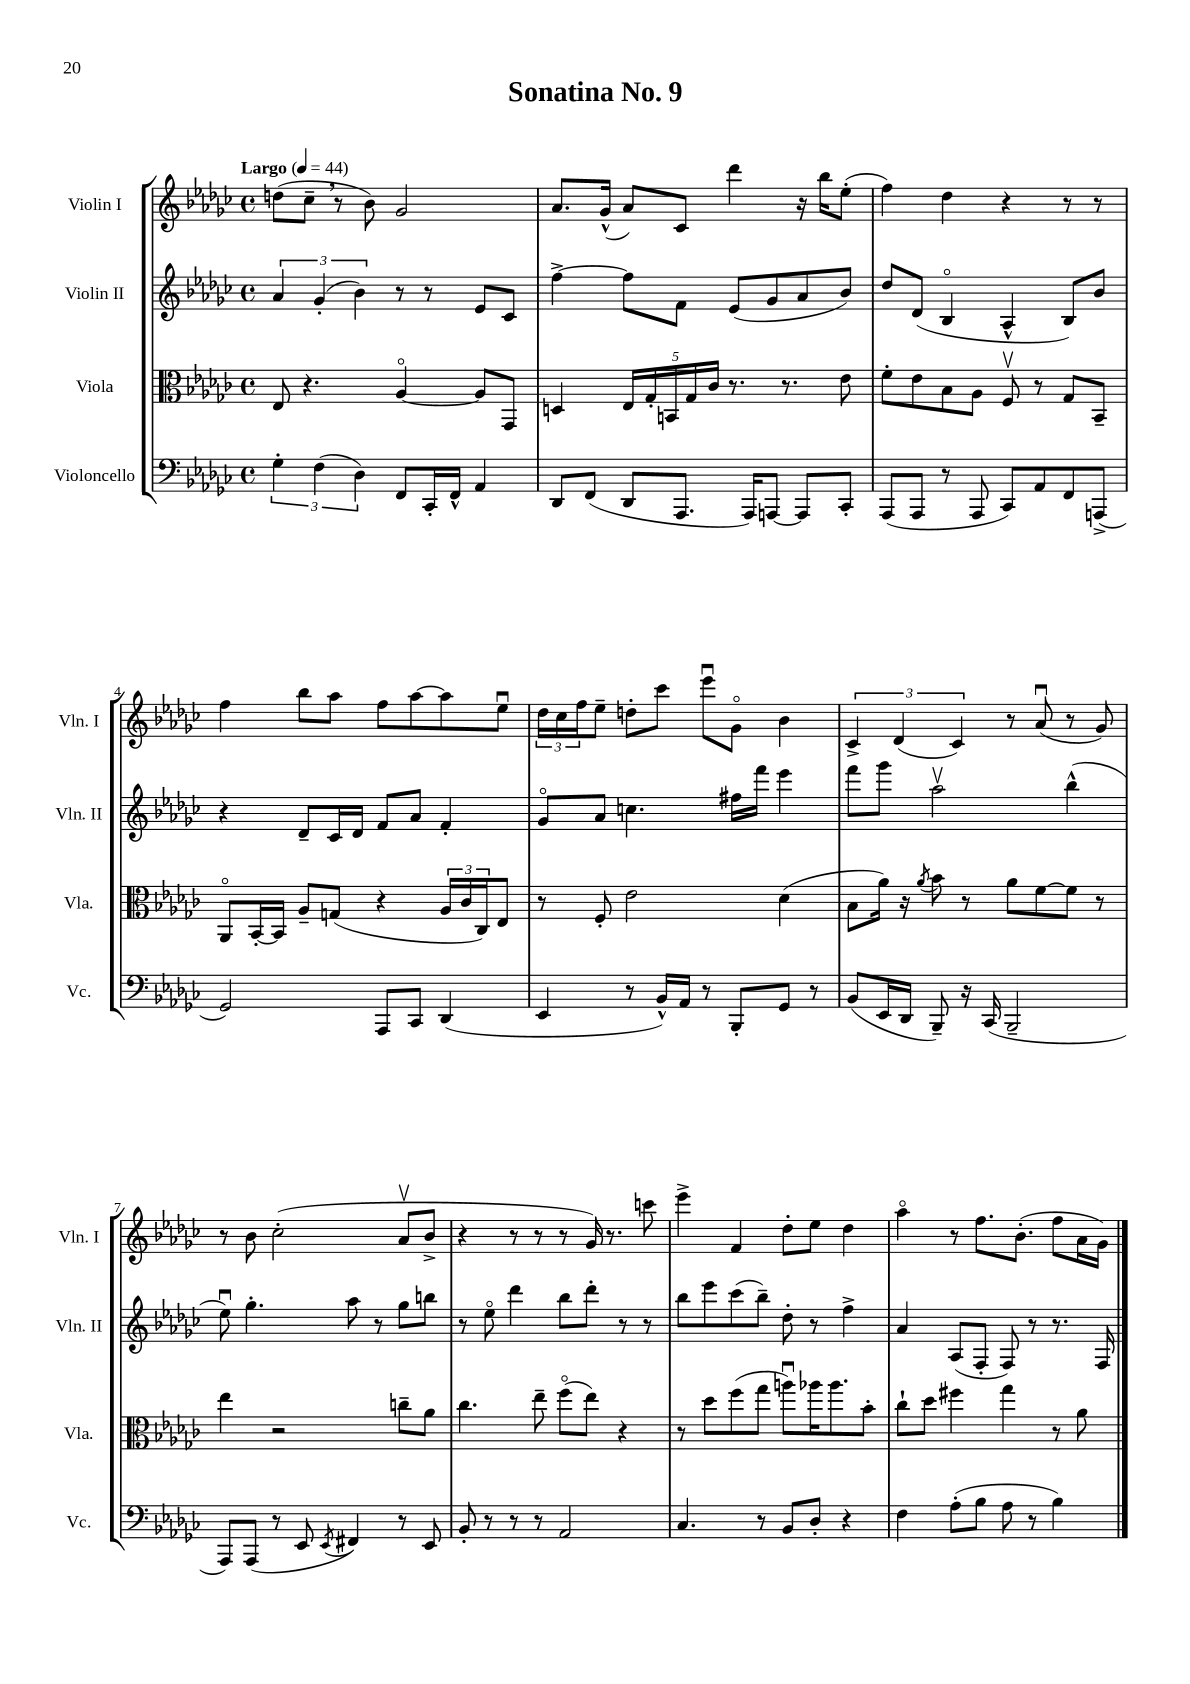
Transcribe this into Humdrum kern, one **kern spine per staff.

**kern	**kern	**kern	**kern
*part4	*part3	*part2	*part1
*staff4	*staff3	*staff2	*staff1
*I"Violoncello	*I"Viola	*I"Violin II	*I"Violin I
*I'Vc.	*I'Vla.	*I'Vln. II	*I'Vln. I
*clefF4	*clefC3	*clefG2	*clefG2
*k[b-e-a-d-g-c-]	*k[b-e-a-d-g-c-]	*k[b-e-a-d-g-c-]	*k[b-e-a-d-g-c-]
*M4/4	*M4/4	*M4/4	*M4/4
*met(c)	*met(c)	*met(c)	*met(c)
*MM44	*MM44	*MM44	*MM44
=1	=1	=1	=1
!	!	!	!LO:TX:a:B:t=Largo
6G-'\	8E-/	6a-/	(8ddn\L
.	4.r	.	8cc-~,\J
(6F\	.	(6g-'/	.
.	.	.	8r
6D-\)	.	6b-\)	.
.	.	.	8b-\)
8FF/L	[4A-/	8r	2g-/
16CC-'/L	.	8r	.
16FF^^/JJ	.	.	.
4AA-/	8A-/L]	8e-/L	.
.	8GG-/J	8c-/J	.
=2	=2	=2	=2
8DD-/L	4Dn/	[4ff^\	8.a-/L
(8FF/J	.	.	.
.	.	.	(16g-^^/Jk
8DD-/L	20E-/LL	8ff\L]	8a-/L)
.	20G-'/	.	.
.	20BBn/	.	.
8.AAA-/J	.	8f\J	8c-/J
.	20G-/	.	.
.	20c-/JJ	.	.
.	8.r	(8e-/L	4ddd-\
16AAA-/KL)	.	.	.
[8AAAn/J	.	8g-/	.
.	8.r	.	.
8AAA/L]	.	8a-/	16r
.	.	.	16bb-\KL
8CC-'/J	8e-\	8b-/J)	(8ee-'\J
=3	=3	=3	=3
(8AAA-/L	8f'\L	8dd-/L	4ff\)
8AAA-/J	8e-\	(8d-/J	.
8r	8B-\	4B-/	4dd-\
8AAA-/	8A-\J	.	.
8CC-/L)	8Fv/	4A-^^/	4r
8AA-/	8r	.	.
8FF/	8G-/L	8B-/L)	8r
(8AAAn^/J	8BB-~/J	8b-/J	8r
!!LO:LB:g=z
=4	=4	=4	=4
2GG-/)	8AA-/L	4r	4ff\
.	[16BB-'/L	.	.
.	16BB-/JJ]	.	.
.	8A-~/L	8d-~/L	8bb-\L
.	(8Gn/J	16c-/L	8aa-\J
.	.	16d-/JJ	.
8AAA-/L	4r	8f/L	8ff\L
8CC-/J	.	8a-/J	[8aa-\
(4DD-/	24A-/LL	4f'/	8aa-\]
.	24c-/	.	.
.	24C-/J)	.	.
.	8E-/J	.	8ee-u\J
=5	=5	=5	=5
4EE-/	8r	8g-/L	24dd-\LL
.	.	.	24cc-\
.	.	.	24ff\J
.	8F'/	8a-/J	8ee-~\J
8r	2e-\	4.ccn\	8ddn'\L
16BB-^^/LL)	.	.	8ccc-\J
16AA-/JJ	.	.	.
8r	.	.	8eee-u\L
8BBB-'/L	.	16ff#X\LL	8g-\J
.	.	16fff\JJ	.
8GG-/J	(4d-\	4eee-\	4b-\
8r	.	.	.
=6	=6	=6	=6
(8BB-/L	8B-\L	8fff\L	6c-^/
16EE-/L	16a-\Jk)	8ggg-\J	.
.	.	.	(6d-/
16DD-/JJ	16r	.	.
.	8qa-/	.	.
8BBB-~/)	8b-\	2aa-v\	.
.	.	.	6c-/)
16r	8r	.	.
(16CC-/	.	.	.
2BBB-~/	8a-\L	.	8r
.	[8f\	.	(8a-u/
.	8f\J]	(4bb-^^\	8r
.	8r	.	8g-/)
!!LO:LB:g=z
=7	=7	=7	=7
8AAA-/L)	4ee-\	8ee-u\)	8r
(8AAA-/J	.	4.gg-'\	8b-\
8r	2r	.	(2cc-'\
8EE-/	.	.	.
8qEE-/	.	.	.
4FF#X/)	.	8aa-\	.
.	.	8r	.
8r	8ccn~\L	8gg-\L	8a-v/L
8EE-/	8a-\J	8bbn\J	8b-^/J
=8	=8	=8	=8
8BB-'/	4.cc-\	8r	4r
8r	.	8ee-\	.
8r	.	4ddd-\	8r
8r	8ee-~\	.	8r
2AA-/	(8ff\L	8bb-\L	8r
.	8ee-\J)	8ddd-'\J	16g-/)
.	.	.	8.r
.	4r	8r	.
.	.	8r	8cccn\
=9	=9	=9	=9
4.C-/	8r	8bb-\L	4eee-^\
.	8dd-\L	8eee-\	.
.	(8ff\	(8ccc-\	4f/
8r	8gg-\J	8bb-~\J)	.
8BB-/L	8aanu\L)	8dd-'\	8dd-'\L
8D-'/J	16aa-X\K	8r	8ee-\J
.	8.aa-\	.	.
4r	.	4ff^\	4dd-\
.	8b-'\J	.	.
=10	=10	=10	=10
4F\	8cc-`\L	4a-/	4aa-\
.	8dd-\J	.	.
(8A-'\L	4ff#X\	(8A-/L	8r
8B-\J	.	8F'/J	8.ff\L
8A-\	4gg-\	8F/)	.
.	.	.	(8.b-'\J
8r	.	8r	.
4B-\)	8r	8.r	8ff\L
.	8a-\	.	16a-\L
.	.	16F/	16g-\JJ)
==	==	==	==
*-	*-	*-	*-
